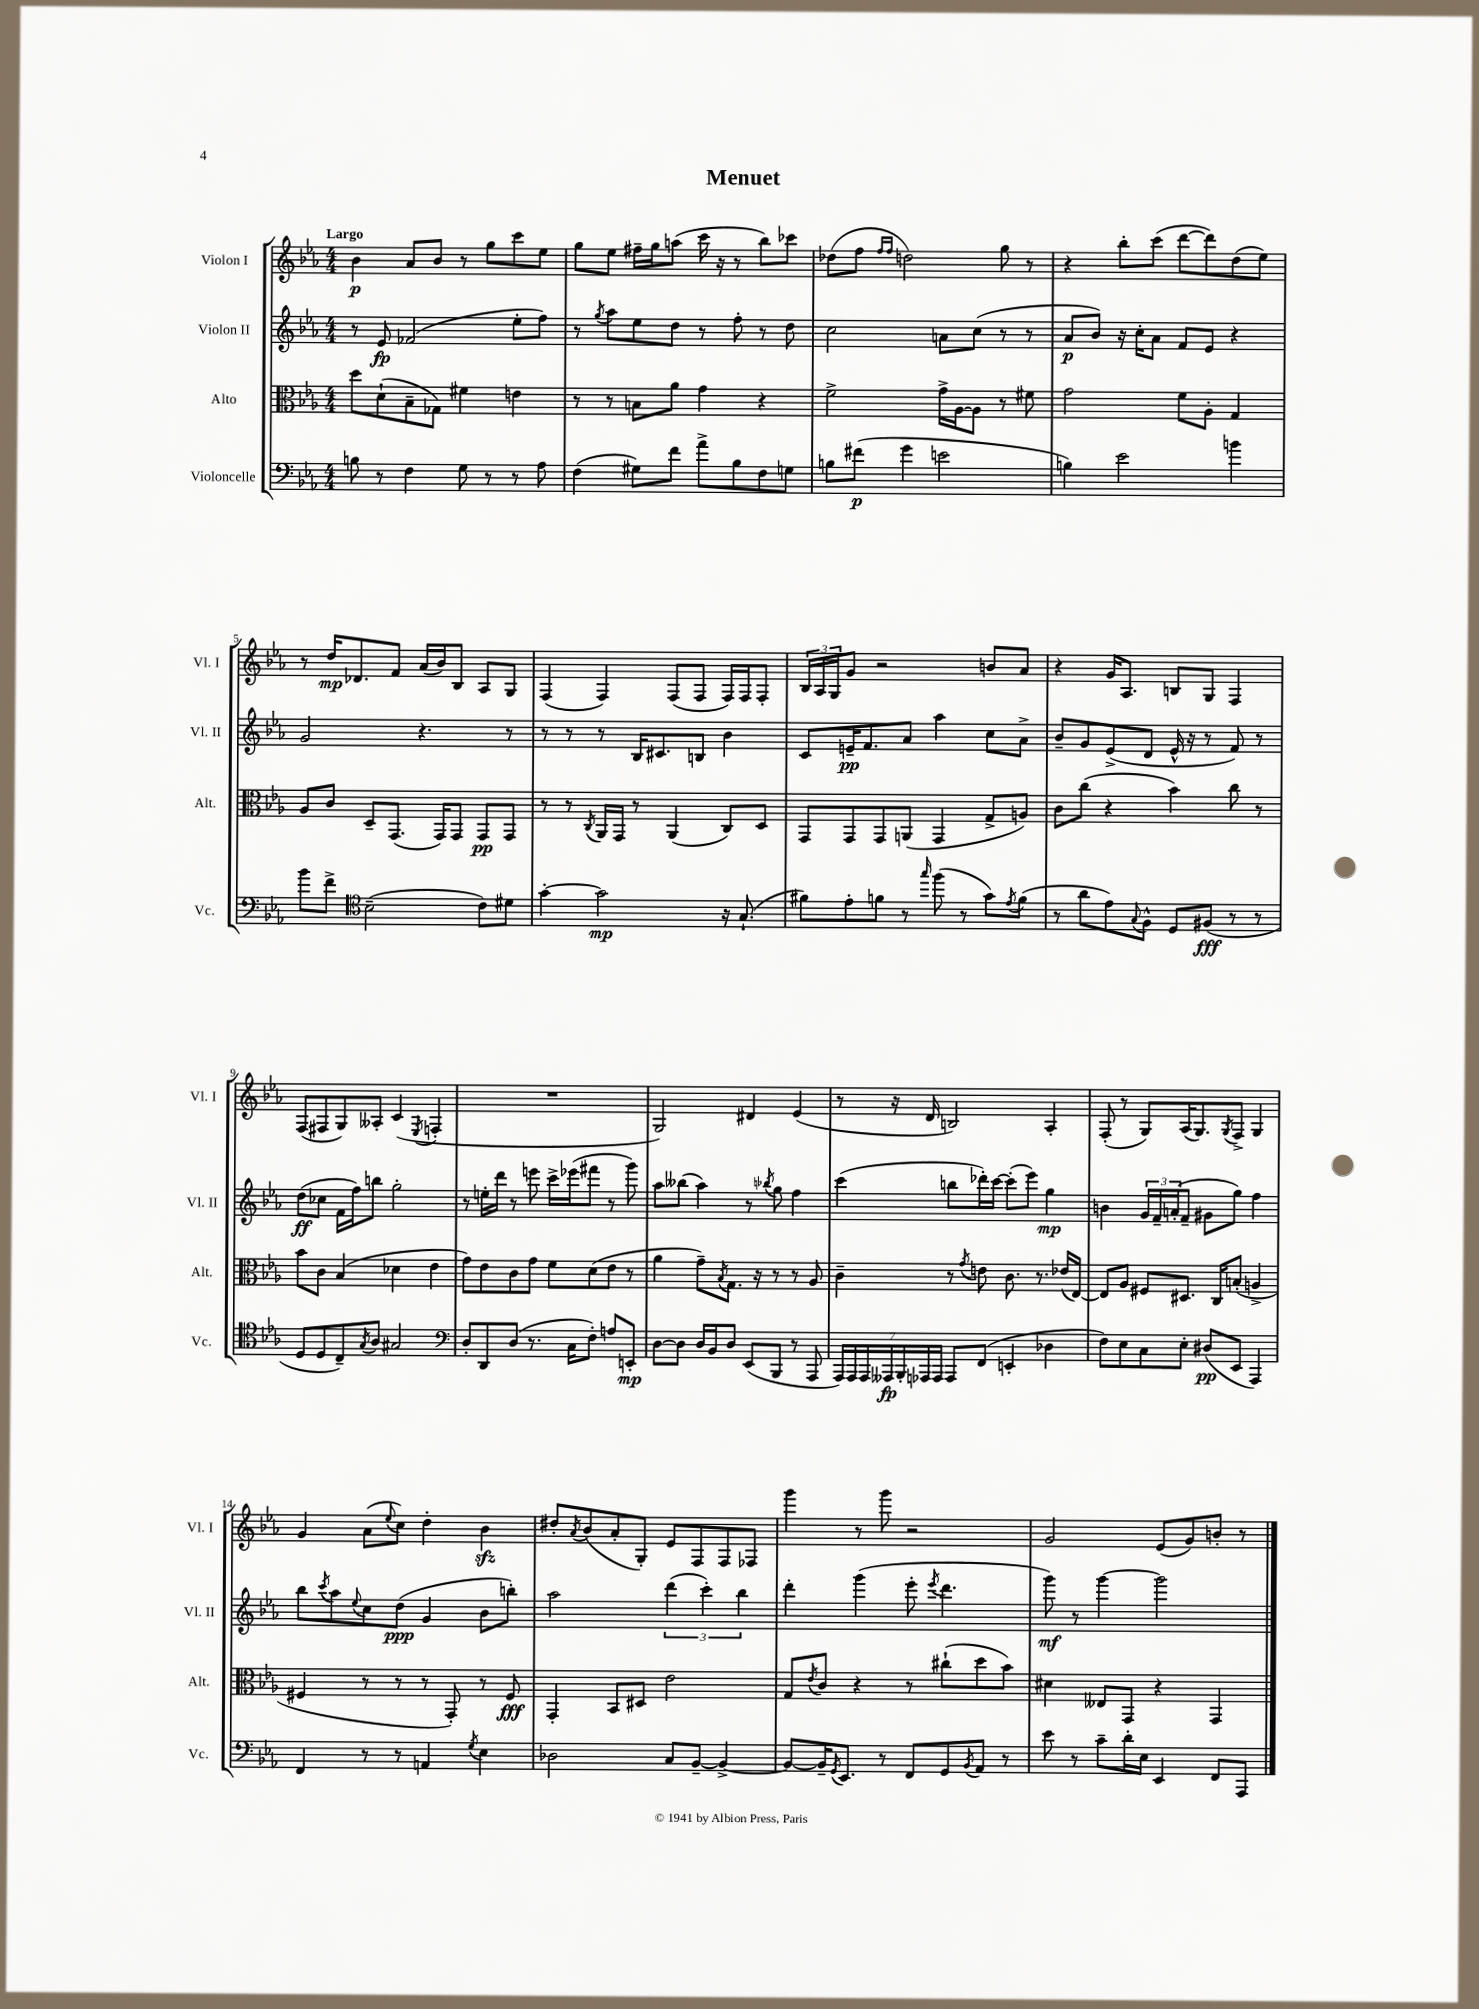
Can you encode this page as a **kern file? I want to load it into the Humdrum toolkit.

**kern	**dynam	**kern	**dynam	**kern	**dynam	**kern	**dynam
*part4	*part4	*part3	*part3	*part2	*part2	*part1	*part1
*staff4	*staff4	*staff3	*staff3	*staff2	*staff2	*staff1	*staff1
*I"Violoncelle	*	*I"Alto	*	*I"Violon II	*	*I"Violon I	*
*I'Vc.	*	*I'Alt.	*	*I'Vl. II	*	*I'Vl. I	*
*clefF4	*	*clefC3	*	*clefG2	*	*clefG2	*
*k[b-e-a-]	*	*k[b-e-a-]	*	*k[b-e-a-]	*	*k[b-e-a-]	*
*M4/4	*	*M4/4	*	*M4/4	*	*M4/4	*
=1	=1	=1	=1	=1	=1	=1	=1
!	!	!	!	!	!	!LO:TX:a:B:t=Largo	!
8Bn\	.	8dd\L	.	8r	.	4b-\	p
8r	.	(8d`\	.	8e-/	fp	.	.
4F\	.	8B-~\	.	(2f-X/	.	8a-/L	.
.	.	8G-X\J)	.	.	.	8b-/J	.
8G\	.	4f#X\	.	.	.	8r	.
8r	.	.	.	.	.	8gg\L	.
8r	.	4en\	.	8ee-'\L	.	8ccc\	.
8A-\	.	.	.	8ff\J)	.	8ee-\J	.
=2	=2	=2	=2	=2	=2	=2	=2
(4F\	.	8r	.	8r	.	8gg\L	.
.	.	.	.	8qgg/	.	.	.
.	.	8r	.	8aa-\L	.	8ee-\J	.
8G#X\L)	.	8Bn\L	.	8ee-\	.	16ff#X~\LL	.
.	.	.	.	.	.	16gg\J	.
8f\J	.	8a-\J	.	8dd\J	.	(8aan\J	.
8a-^\L	.	4g\	.	8r	.	16ccc\	.
.	.	.	.	.	.	16r	.
8B-\	.	.	.	8ff'\	.	8r	.
8F\	.	4r	.	8r	.	8bb-\L)	.
8Gn\J	.	.	.	8dd\	.	8ccc-X\J	.
=3	=3	=3	=3	=3	=3	=3	=3
8Bn\L	.	2f^\	.	2cc\	.	(8dd-X\L	.
(8f#X\J	p	.	.	.	.	8ff\J	.
.	.	.	.	.	.	16qqff/LL	.
.	.	.	.	.	.	16qqff/JJ	.
4g\	.	.	.	.	.	2ddn\)	.
2en\	.	16g^\LL	.	8an\L	.	.	.
.	.	[16A-\J	.	.	.	.	.
.	.	8A-\J]	.	(8cc\J	.	.	.
.	.	8r	.	8r	.	8gg\	.
.	.	8f#X\	.	8r	.	8r	.
=4	=4	=4	=4	=4	=4	=4	=4
4Bn\)	.	2g\	.	8a-/L	p	4r	.
.	.	.	.	8b-/J)	.	.	.
2e-\	.	.	.	16r	.	8bb-'\L	.
.	.	.	.	16cc'\KL	.	.	.
.	.	.	.	8a-\J	.	(8ccc\J	.
.	.	8f\L	.	8f/L	.	[8ddd\L	.
.	.	8A-'\J	.	8e-/J	.	8ddd\])	.
4bn\	.	4G/	.	4r	.	(8dd\	.
.	.	.	.	.	.	8ee-\J)	.
!!LO:LB:g=z
=5	=5	=5	=5	=5	=5	=5	=5
8b-\L	.	8A-/L	.	2g/	.	8r	.
8f^\J	.	8c/J	.	.	.	16dd/KL	mp
.	.	.	.	.	.	8.d-X/	.
*clefC4	*	*	*	*	*	*	*
(2B-~\	.	8D~/L	.	.	.	.	.
.	.	(8.GG/J	.	.	.	8f/J	.
.	.	.	.	4.r	.	(16a-/LL	.
.	.	16GG/KL)	.	.	.	16b-/J)	.
.	.	8GG/J	.	.	.	8B-/J	.
8c\L)	.	8GG/L	pp	.	.	8A-/L	.
8d#X\J	.	8GG/J	.	8r	.	8G/J	.
=6	=6	=6	=6	=6	=6	=6	=6
[4g'\	.	8r	.	8r	.	(4F/	.
.	.	8r	.	8r	.	.	.
.	.	8qC/	.	.	.	.	.
2g\]	mp	16AA-/LL	.	8r	.	4F/)	.
.	.	16GG/JJ	.	.	.	.	.
.	.	8r	.	16B-/KL	.	.	.
.	.	.	.	8.c#X/	.	.	.
.	.	(4AA-/	.	.	.	(8F/L	.
.	.	.	.	8Bn/J	.	8F/J	.
16r	.	8C/L)	.	4b-\	.	16F/LL)	.
(8.G`/	.	.	.	.	.	16F/J	.
.	.	8D/J	.	.	.	8F'/J	.
=7	=7	=7	=7	=7	=7	=7	=7
8f#X\L)	.	8GG/L	.	8c/L	.	24B-/LL	.
.	.	.	.	.	.	24A-/	.
.	.	.	.	.	.	24G/J	.
8e-'\	.	8GG/	.	16en~/K	pp	8g/J	.
.	.	.	.	8.f/	.	.	.
8fn\J	.	8GG/	.	.	.	2r	.
8r	.	(8AAn/J	.	8a-/J	.	.	.
16qqgg/	.	.	.	.	.	.	.
(8ff\	.	4GG/	.	4aa-\	.	.	.
8r	.	.	.	.	.	.	.
8g\L)	.	8G^/L	.	8cc\L	.	8bn/L	.
8qe-/	.	.	.	.	.	.	.
(8f\J	.	8An/J)	.	8a-^\J	.	8a-/J	.
=8	=8	=8	=8	=8	=8	=8	=8
8r	.	8c\L	.	8b-~/L	.	4r	.
8a-\L	.	(8cc\J	.	8g/	.	.	.
8e-\)	.	4r	.	(8e-^/	.	16g/KL	.
.	.	.	.	.	.	8.A-/J	.
8qqG/	.	.	.	.	.	.	.
8F^^\J	.	.	.	8d/J	.	.	.
8D/L	.	4b-\)	.	16e-^^/	.	8Bn/L	.
.	.	.	.	16r	.	.	.
(8F#X/J	fff	.	.	8r	.	8G/J	.
8r	.	8cc\	.	8f/)	.	4F/	.
8r	.	8r	.	8r	.	.	.
!!LO:LB:g=z
=9	=9	=9	=9	=9	=9	=9	=9
8D/L	.	8b-\L	.	(8dd\L	ff	(8F/L	.
8D/	.	8c\J	.	8cc-X\J	.	8F#X/	.
8C~/)	.	(4B-/	.	16f\LL	.	8G/)	.
.	.	.	.	16ff\J)	.	.	.
8qG/	.	.	.	.	.	.	.
8A-/J	.	.	.	8bbn\J	.	8A--X'/J	.
2G#X/	.	4d-X\	.	2gg'\	.	(4c/	.
.	.	.	.	.	.	8qE-/	.
.	.	4e-\	.	.	.	4Fn'/	.
=10	=10	=10	=10	=10	=10	=10	=10
*clefF4	*	*	*	*	*	*	*
8D'/L	.	8g\L)	.	8r	.	1r	.
8DD/	.	8e-\	.	16een'\LL	.	.	.
.	.	.	.	16ddd\JJ	.	.	.
(8D/J	.	8c\	.	8r	.	.	.
8.r	.	8g\J	.	8eeen\	.	.	.
.	.	8f\L	.	16ccc^\LL	.	.	.
16C\KL	.	.	.	(16eee-X\J	.	.	.
8F'\J)	.	(8d\	.	8fff#X\J	.	.	.
8An/L	.	8e-\J	.	8r	.	.	.
8EEn'/J	mp	8r	.	8ggg\)	.	.	.
=11	=11	=11	=11	=11	=11	=11	=11
[8D\L	.	4a-\	.	8aa-\L	.	2G/)	.
8D\J]	.	.	.	(8bb--X\J	.	.	.
16D/LL	.	8g~\L)	.	4aa-\)	.	.	.
16BB-/J	.	.	.	.	.	.	.
.	.	8qB-/	.	.	.	.	.
8D/J	.	8.G\J	.	.	.	.	.
(8EE-/L	.	.	.	8r	.	4d#X/	.
.	.	16r	.	.	.	.	.
.	.	.	.	8qbb-X/	.	.	.
8BBB-/J	.	8r	.	8gg\	.	.	.
8r	.	8r	.	4ff\	.	(4e-/	.
8AAA-/	.	8A-/	.	.	.	.	.
=12	=12	=12	=12	=12	=12	=12	=12
28AAA-/LL)	.	4c~\	.	(4ccc\	.	8r	.
28AAA-/	.	.	.	.	.	.	.
28AAA-/	.	.	.	.	.	.	.
28AAA--X/	fp	.	.	.	.	.	.
.	.	.	.	.	.	16r	.
28BBB-'/	.	.	.	.	.	.	.
28AAA-X/	.	.	.	.	.	.	.
.	.	.	.	.	.	16d/	.
28AAA-/JJ	.	.	.	.	.	.	.
8AAA-/L	.	8r	.	8bbn\L	.	2Bn/)	.
.	.	8qg/	.	.	.	.	.
(8FF/J	.	8en\	.	16ddd-X'\L)	.	.	.
.	.	.	.	[16ccc\JJ	.	.	.
4EEn'/	.	8.c\	.	(8ccc'\L]	.	.	.
.	.	.	.	8eee-\J)	.	.	.
.	.	8.r	.	.	.	.	.
4D-X\	.	.	.	4gg\	mp	4A-'/	.
.	.	(16e-X/LL	.	.	.	.	.
.	.	[16E-/JJ)	.	.	.	.	.
=13	=13	=13	=13	=13	=13	=13	=13
8F\L)	.	8E-/L]	.	4bn\	.	(8F'/	.
8E-\	.	8A-/J	.	.	.	8r	.
8C\	.	8F#X/L	.	24g/LL	.	8G/L)	.
.	.	.	.	24f~/	.	.	.
.	.	.	.	(24an'/J	.	.	.
8E-'\J	.	8.D#X/J	.	8f~/J	.	(16A-/K	.
.	.	.	.	.	.	8.G/)	.
(8D#X/L	pp	.	.	8g#X\L	.	.	.
.	.	16C/KL	.	.	.	.	.
.	.	.	.	.	.	8qG/	.
8EE-/J	.	(8Bn'/J	.	8gg\J)	.	8F^/J	.
4AAA-/)	.	4An^/	.	4ff\	.	4G/	.
!!LO:LB:g=z
=14	=14	=14	=14	=14	=14	=14	=14
4FF/	.	4F#X/	.	8bb-\L	.	4g/	.
.	.	.	.	8qccc/	.	.	.
.	.	.	.	8aa-\	.	.	.
.	.	.	.	8qqee-/	.	.	.
8r	.	8r	.	8cc\	.	(8a-\L	.
.	.	.	.	.	.	8qqee-/	.
8r	.	8r	.	(8dd\J	ppp	8cc\J)	.
4AAn/	.	8r	.	4g/	.	4dd'\	.
.	.	8GG'/)	.	.	.	.	.
8qG/	.	.	.	.	.	.	.
4E-\	.	8r	.	8b-\L	.	4b-zz\	.
.	.	8F#/	fff	8bbn'\J)	.	.	.
=15	=15	=15	=15	=15	=15	=15	=15
2D-X\	.	4GG'/	.	2aa-\	.	8dd#X'/L	.
.	.	.	.	.	.	8qa-/	.
.	.	.	.	.	.	(8b-/	.
.	.	8BB-/L	.	.	.	8a-'/	.
.	.	8D#X/J	.	.	.	8G'/J)	.
8C/L	.	2e-\	.	(6ddd\	.	8e-/L	.
[8BB-~/J	.	.	.	.	.	8F/	.
.	.	.	.	6ccc'\)	.	.	.
4BB-^/_	.	.	.	.	.	8F/	.
.	.	.	.	6bb-\	.	.	.
.	.	.	.	.	.	8F-X/J	.
=16	=16	=16	=16	=16	=16	=16	=16
8BB-/L_	.	8G/L	.	4ddd'\	.	4ggg\	.
.	.	8qe-/	.	.	.	.	.
16BB-~/K]	.	8c/J	.	.	.	.	.
8qGG/	.	.	.	.	.	.	.
8.EE-/J	.	.	.	.	.	.	.
.	.	4r	.	(4ggg\	.	8r	.
8r	.	.	.	.	.	8ggg\	.
8FF/L	.	8r	.	8eee-'\	.	2r	.
.	.	.	.	8qeee-/	.	.	.
8GG/	.	(8cc#X`\L	.	4.ddd\	.	.	.
8qBB-/	.	.	.	.	.	.	.
8AA-/J	.	8dd\	.	.	.	.	.
8r	.	8b-\J)	.	.	.	.	.
=17	=17	=17	=17	=17	=17	=17	=17
8e-\	.	4d#X\	.	8ggg\)	mf	2g/	.
8r	.	.	.	8r	.	.	.
8c~\L	.	8E--X/L	.	[4ggg\	.	.	.
16d'\L	.	8GG/J	.	.	.	.	.
16E-\JJ	.	.	.	.	.	.	.
4EE-/	.	4r	.	2ggg\]	.	(8e-/L	.
.	.	.	.	.	.	8g/)	.
8FF/L	.	4GG/	.	.	.	8bn'/J	.
8AAA-/J	.	.	.	.	.	8r	.
==	==	==	==	==	==	==	==
*-	*-	*-	*-	*-	*-	*-	*-
